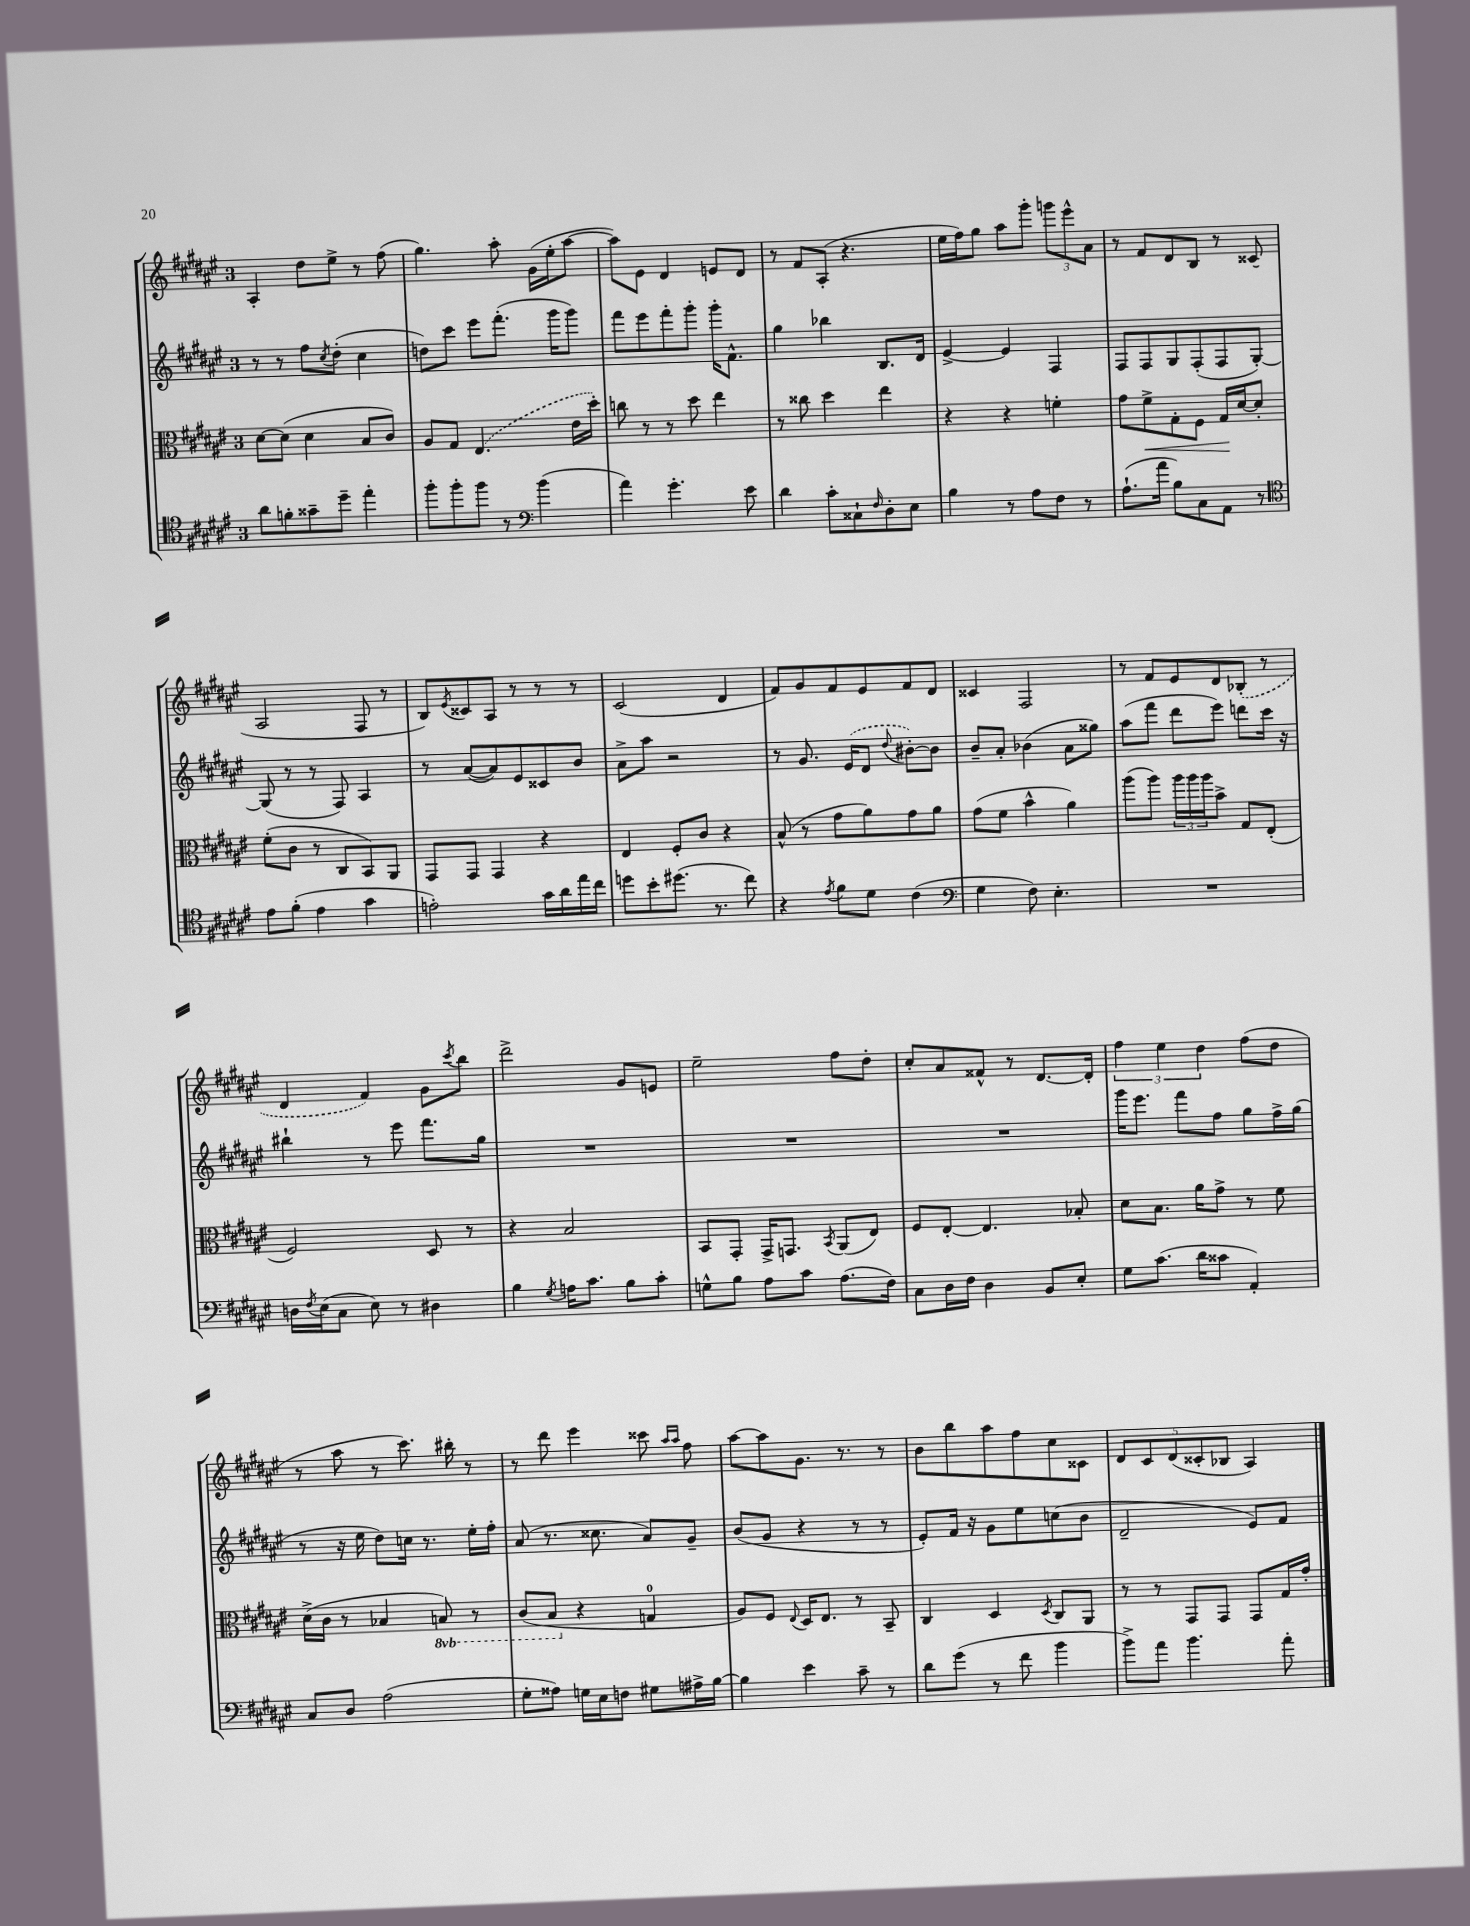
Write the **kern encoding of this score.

**kern	**kern	**kern	**kern
*staff4	*staff3	*staff2	*staff1
*clefC4	*clefC3	*clefG2	*clefG2
*k[f#c#g#d#a#e#]	*k[f#c#g#d#a#e#]	*k[f#c#g#d#a#e#]	*k[f#c#g#d#a#e#]
*M3/4	*M3/4	*M3/4	*M3/4
8a#	[8d#	8r	4A#'
8f'	(8d#]	8r	.
8g##~	4d#	8ff#	8dd#
.	.	8qcc#	.
8dd#~	.	(8dd#'	8ee#^
4ee#'	8B	4cc#	8r
.	8c#)	.	(8ff#
=	=	=	=
8ff#'	8A#	8dd)	4.gg#)
8ff#'	8G#	8ccc#	.
8ff#	(4.E#	8eee#	.
8r	.	(8.fff#'	8aa#'
*clefF4	*	*	*
(4b	.	.	(16g#
.	.	16ggg#	16ee#'
.	16e#	8ggg#)	[8aa#
.	16dd#')	.	.
=	=	=	=
4a#)	8cc	8fff#	8aa#])
.	8r	8eee#	8e#
4.g#'	8r	8fff#'	4d#
.	8dd#	8ggg#'	.
.	4ee#	16ggg#'	8e
.	.	8.f#^^	.
8e#	.	.	8d#
=	=	=	=
4d#	8r	4gg#	8r
.	8cc##	.	8f#
8c#'	4dd#	4bb-	(8A#'
8C##`	.	.	4.r
16qqF#	.	.	.
8D#'	4ee#	8.B	.
8E#	.	.	.
.	.	16d#	.
=	=	=	=
4B	4r	[4e#^	16ee#
.	.	.	16ff#)
.	.	.	8gg#
8r	4r	4e#]	8aa#
8A#	.	.	8ggg#'
8F#	4f'	4F#	12ggg
.	.	.	12eee#^^
8r	.	.	.
.	.	.	12a#
=	=	=	=
(8.A#`	8g#	8F#	8r
.	8f#^	8F#	8f#
16a#	.	.	.
8B)	8G#'	8G#	8d#
8C#	8F#	(8F#'	8B
8AA#	16G#	8F#	8r
.	[16d#	.	.
8r	8d#']	[8G#')	(8c##
=	=	=	=
*clefC4	*	*	*
8e#	(8f#'	(8G#]	2A#
(8f#'	8c#	8r	.
4e#	8r	8r	.
.	8C#	8F#)	.
4g#	8BB)	4A#	8F#
.	8AA#	.	8r
=	=	=	=
2e')	8GG#	8r	8B)
.	.	.	8qe#
.	8GG#	([8a#	8c##
.	4GG#	8a#])	8A#
.	.	8e#	8r
16g#	4r	8c##	8r
16a#	.	.	.
16ee#	.	8b	8r
16cc#	.	.	.
=	=	=	=
8dd	4E#	8a#^	(2c#
8b'	.	8aa#	.
(8.dd#	8F#'	2r	.
.	8c#	.	.
8.r	.	.	.
.	4r	.	4d#
8cc#)	.	.	.
=	=	=	=
4r	(8B^^	8r	8f#)
.	8r	8.g#	8g#
8qe#	.	.	.
8f#	8g#	.	8f#
.	.	(16e#	.
8d#	8a#)	8d#	8e#
.	.	8qqdd#	.
(4c#	8g#	[8b#')	8f#
.	8a#	8b#]	8d#
=	=	=	=
*clefF4	*	*	*
4G#	(8g#	8b~	4c##
.	8f#	8a#'	.
8F#)	4b^^	(4b-	2F#
4.E#'	.	.	.
.	4a#)	8a#	.
.	.	8gg##)	.
=	=	=	=
2.r	(8aa#	(8aa#	8r
.	8aa#)	8fff#	8f#
.	24aa#	8ddd#	8e#
.	24aa#	.	.
.	24aa#	.	.
.	8b^	8eee#)	8d#
.	8G#	8ddd	(8B-'
.	(8E#'	16ccc#	8r
.	.	16r	.
=	=	=	=
16D	2F#)	4bb#`	4d#
8qF#	.	.	.
(16E#	.	.	.
8C#	.	.	.
8E#)	.	8r	4f#)
8r	.	8eee#	.
4D#	8D#	8.fff#	8g#
.	.	.	8qccc#
.	8r	.	8bb
.	.	16gg#	.
=	=	=	=
4B	4r	2.r	2ddd#^
8qG#	.	.	.
16A	2B	.	.
8.c#	.	.	.
8B	.	.	8g#
8c#'	.	.	8e
=	=	=	=
8G^^	8BB	2.r	2ee#~
8B	8GG#'	.	.
8A#	16GG#^	.	.
.	8.GG	.	.
8c#	.	.	.
.	8qBB	.	.
(8.A#	(8AA#	.	8ff#
.	8E#)	.	8dd#'
16F#)	.	.	.
=	=	=	=
8C#	8F#	2.r	8cc#'
16D#	[8E#'	.	8a#
16F#	.	.	.
4D#	4.E#]	.	8f##^^
.	.	.	8r
8BB	.	.	[8.d#
8E#'	8B-'	.	.
.	.	.	16d#']
=	=	=	=
8G#	8d#	16ggg#	6ff#
.	.	8.eee#	.
(8.c#	8.B	.	.
.	.	.	6ee#
.	.	8fff#	.
16d#	16a#	.	.
.	.	.	6dd#
8c##	8g#^	8ff#	.
4AA#')	8r	8gg#	(8ff#
.	8f#	16ff#^	8dd#
.	.	(16gg#	.
=	=	=	=
8C#	(16d#^	8r	8r
.	16c#	.	.
8D#	8r	16r	8aa#
.	.	16ee#	.
(2A#	4B-	8dd#)	8r
.	.	16cc	8.ccc#)
.	.	8.r	.
.	8BB)	.	.
.	.	.	16bb#'
.	8r	16ee#'	8r
.	.	16ff#'	.
=	=	=	=
8G#'	(8C#	(8a#	8r
8A##)	8BB	8.r	8ddd#
16G	4r	.	4eee#
16E#	.	8.cc##	.
8F	.	.	.
8G#	4G	8a#)	8ccc##
.	.	.	16qqaa#
.	.	.	16qqaa#
16A#^	.	8g#~	8ff#
[16B	.	.	.
=	=	=	=
4B]	8A#)	(8b	[8aa#
.	8F#	8g#	8aa#]
.	8qqE#	.	.
4e#	16D#	4r	8.g#
.	8.E#	.	.
.	.	.	8.r
8c#~	8r	8r	.
8r	8BB~	8r	8r
=	=	=	=
8d#	4C#	8e#')	8b
(8g#	.	16f#	8bb
.	.	16r	.
8r	4D#	8g#	8aa#
8f#	.	8ee#	8ff#
.	8qD#	.	.
4b	8C#	(8cc	8cc#
.	8AA#	8b	8c##
=	=	=	=
8b^)	8r	2d#~	10d#
.	.	.	10c#
8a#	8r	.	.
.	.	.	(10d#
4.b	8GG#	.	.
.	.	.	10c##'
.	8GG#	.	.
.	.	.	10B-
.	8GG#	8e#)	4A#)
8a#'	16G#	8f#	.
.	16g#'	.	.
==	==	==	==
*-	*-	*-	*-
